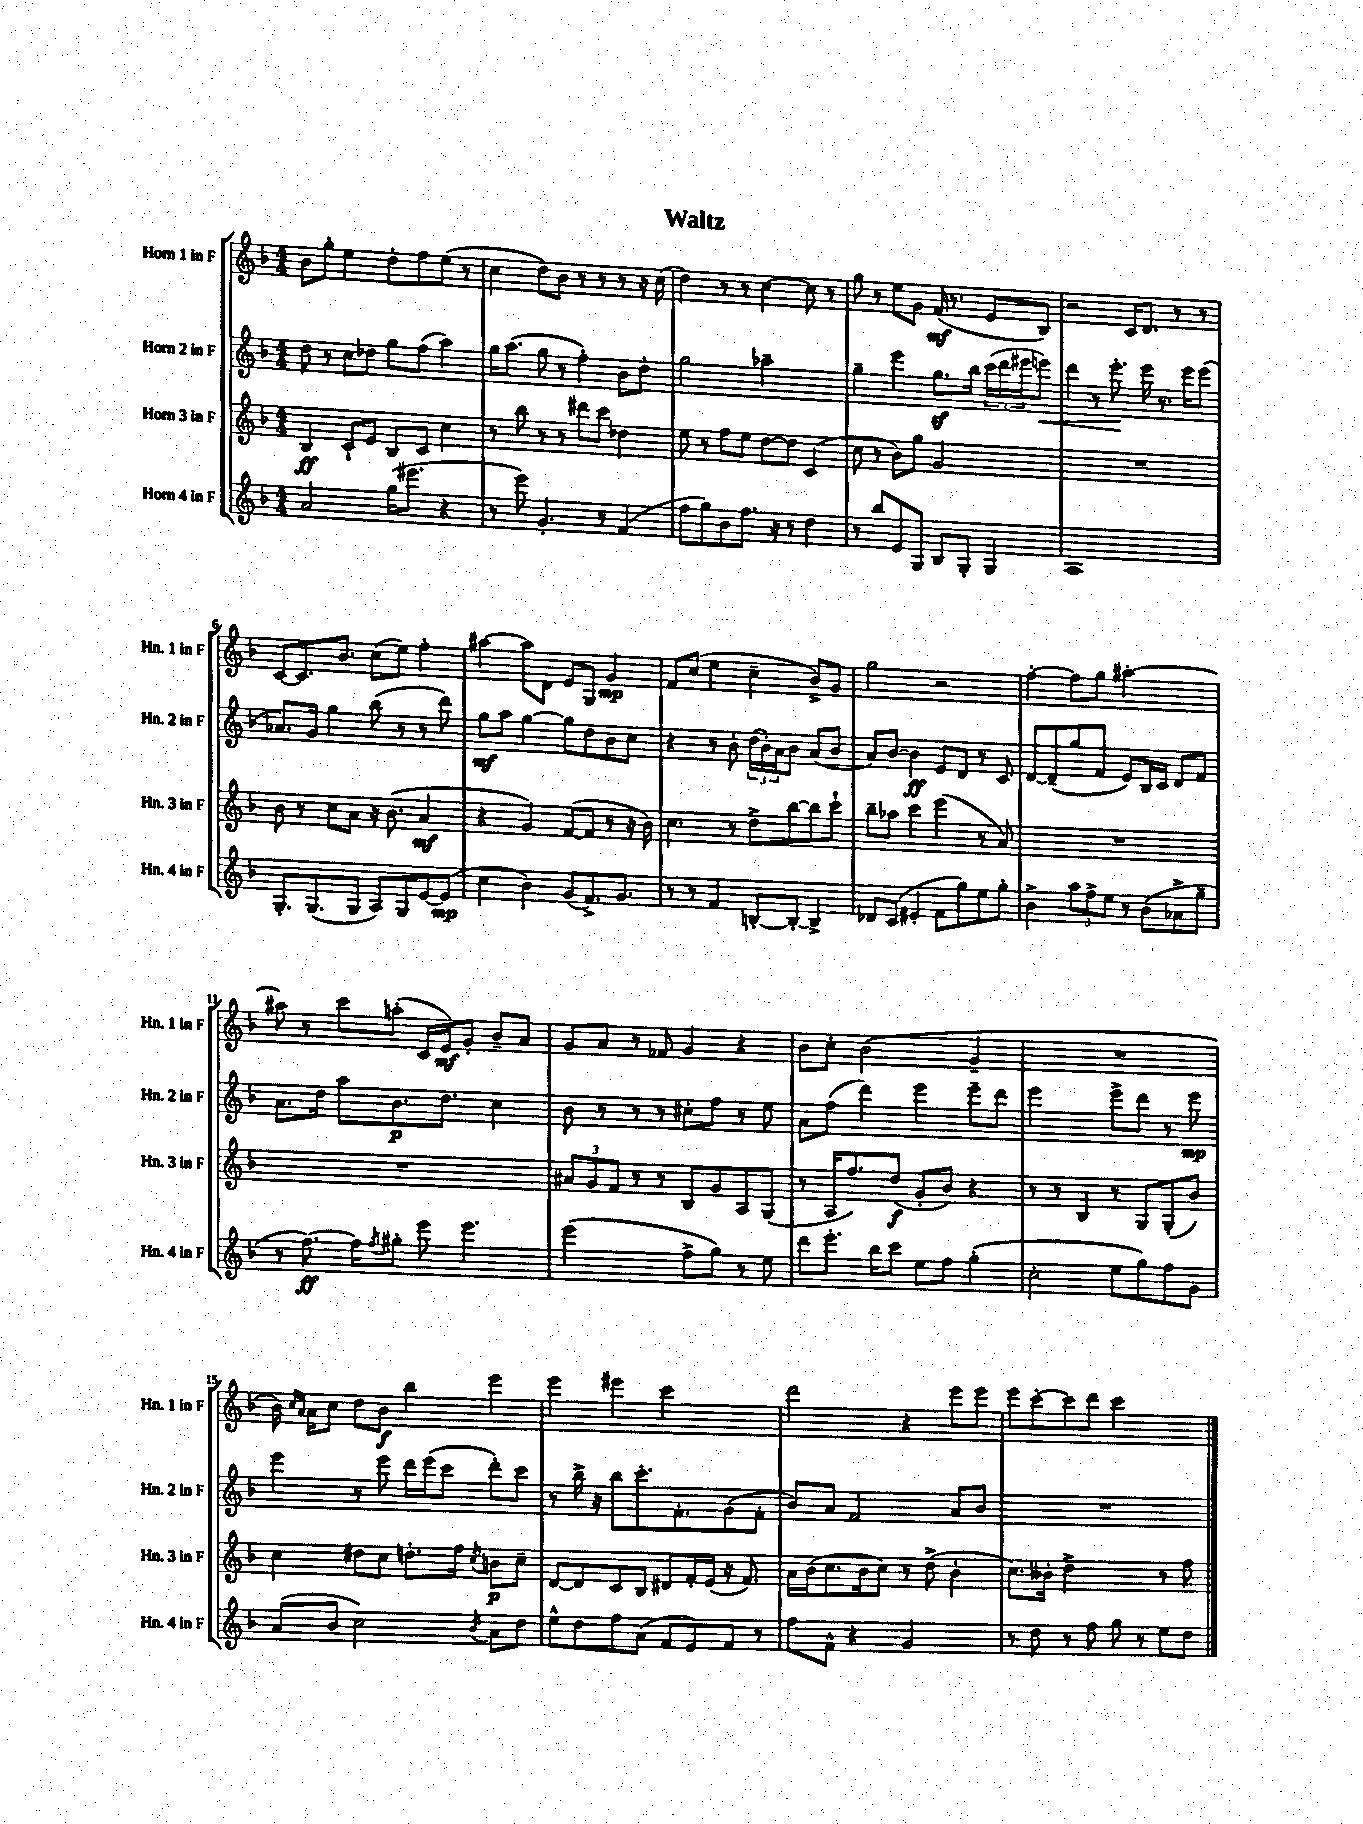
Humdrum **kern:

**kern	**kern	**kern	**kern
*staff4	*staff3	*staff2	*staff1
*clefG2	*clefG2	*clefG2	*clefG2
*k[b-]	*k[b-]	*k[b-]	*k[b-]
*M4/4	*M4/4	*M4/4	*M4/4
2a/	4B-/	8dd\	8b-\L
.	.	8r	8gg'\J
.	8c`/L	8cc\L	4ee\
.	8e/J	8dd-\J	.
(16gg\LK	8B-/L	8gg\L	8dd'\L
8.eee#\J	.	.	.
.	8c/J	(8ff\J	8ff\
4r	4cc\	4aa\)	(8ee\J
.	.	.	8r
=	=	=	=
8r	8r	16gg\LK	4cc\
.	.	(8.aa\J	.
8eee\)	8bb-\	.	.
4.g'/	8r	8gg\	8dd\L)
.	8r	8r	8b-\J
.	8ddd#\L	4ff'\)	8r
8r	8ccc\J	.	8r
(4f/	4dd-\	8b-\L	8r
.	.	8dd'\J	16r
.	.	.	(16cc\
=	=	=	=
8ff\L	8ee\	2gg\	4dd\)
8gg\)	8r	.	.
8b-\	8ff\L	.	8r
8.ff\J	8ee\J	.	8r
.	[8dd\L	2aa-~\	[4cc\
16r	.	.	.
8r	8dd\]J	.	.
4dd\	(4c/	.	8cc\]
.	.	.	8r
=	=	=	=
8r	8cc\	4gg~\	8gg\
8bb-/L	8r	.	8r
8e/	8b-\L)	4eee\	8ee\L
8G/J	8gg\J	.	8g\J
8B-/L	2g/	8.gg\L	(16f/
.	.	.	8.r
8G'/J	.	.	.
.	.	16bb-\Jk	.
4G/	.	(24ccc\LL	8e/L
.	.	24ddd\	.
.	.	24eee#\J	.
.	.	8eee\J)	8B-/J)
=	=	=	=
1A	1r	4ddd\	2r
.	.	8r	.
.	.	8.eee'\	.
.	.	.	16c/LK
.	.	16eee\	8.d/J
.	.	8.r	.
.	.	.	8r
.	.	16eee\LK	.
.	.	(8eee\J	8r
=	=	=	=
8.G'/L	8b-\	8.a-/L)	[8c/L
.	8r	.	8.c/]
(8.G/	.	16g/Jk	.
.	8cc\L	4gg\	.
.	.	.	8.b-/J
8G/J	8a\J	.	.
8A/L)	16r	(8bb-\	(8cc\L
.	(8.b-\	.	.
8G/	.	8r	8ee\J)
[8e/	4a/	8r	4ff'\
(8e/]J	.	8ddd\)	.
=	=	=	=
4cc\	4r	8gg\L	[4aa#\
.	.	8aa\J	.
4b-\)	4g/)	[4gg\	8aa#\]L
.	.	.	8d\J
(8g/L	([8f/L	8gg\]L	8e/L
8.f^/)	8f/]J	8dd\	8G/J
.	8r	8b-\	4g/
8.g/J	.	.	.
.	16r	8cc\J	.
.	16b-\)	.	.
=	=	=	=
8r	4.cc\	4r	8f/L
8r	.	.	(8cc/J
4f/	.	8r	4ee\
.	8r	8b-'\	.
[8B'/L	8dd^\L	(24dd\LL	4cc~\
.	.	24b-'\)	.
.	.	24a\J	.
8B'/_J	[8bb-\	8b-\J	.
4B^/]	8bb-\]	(8a/L	8b-^/L)
.	8ccc`\J	8b-/J	8g/J
=	=	=	=
8d-/L	8bb-~\L	8a/L)	2gg\
(8c/J	8aa-\J	[8b-/J	.
4e#'/	4ccc\	4b-\]	.
8f\L	(4eee\	8e/L	2r
8gg\)	.	8d/J	.
8ee\	8r	8r	.
8gg'\J	8a/)	8c/	.
=	=	=	=
4b-^\	1r	[8d/L	[4ff'\
.	.	(8d~/]	.
12aa\L	.	8gg/	8ff\]L
12ff^\	.	.	.
.	.	8f/J	8gg\J
12ee\J	.	.	.
8r	.	8e/L)	[2aa#'\
(8b-\L	.	16B-/L	.
.	.	16c/JJ	.
8a-^\	.	8d/L	.
8gg~\J	.	8f/J	.
=	=	=	=
8r	1r	8.a\L	8aa#\]
[8.ff\)	.	.	8r
.	.	16dd\Jk	.
.	.	8aa\L	8ccc\L
16ff\]LK	.	.	.
8qff/	.	.	.
8gg#'\J	.	8.b-\	(8aa'\J
8eee\	.	.	16c/LL
.	.	8.dd\J	16e/J)
4.eee\	.	.	8g'/J
.	.	4cc\	8b-~/L
.	.	.	8a/J
=	=	=	=
(2eee\	12a#/L	8b-\	8g/L
.	12g/	.	.
.	.	8r	8a/J
.	12f/J	.	.
.	8r	8r	8r
.	8r	8r	8f-/
8ff^\L	8B-/L	8cc#'\L	4g/
8gg\J)	8g/	8ff\J	.
8r	8A/	8r	4r
8ee\	(8G/J	8ee\	.
=	=	=	=
8ddd\L	8r	8a\L	8b-\L
8.eee'\J	16A/LK	(8ff\J	8cc'\J
.	8.ff/)	.	.
.	.	4ddd\)	(2b-\
16bb-\LK	.	.	.
8ccc\J	(8dd/J	.	.
8ee\L	8g'/L	4eee\	.
8ff\J	8b-/J)	.	.
(4gg'\	4r	8eee~\L	4g~/
.	.	8ddd\J	.
=	=	=	=
2cc'\	8r	2eee\	1r
.	8r	.	.
.	4B-/	.	.
8ee\L	8r	8eee^\L	.
8gg\)	8G/L	8ddd\J	.
8ff\	(8G'/	8r	.
8g\J	8b-/J)	8eee\	.
=	=	=	=
(8a/L	4cc\	4eee\	16b-\)
.	.	.	16qqcc/LL
.	.	.	16qqa/JJ
.	.	.	16a\LK
8b-/J	.	.	8cc\J
2cc\)	8dd#\L	8r	8dd\L
.	8cc\J	8eee\	8b-\J
.	8.dd'\L	16ddd\LL	4bb-\
.	.	(16eee\J	.
.	.	8ccc\J	.
.	16ff\Jk	.	.
8qb-/	8qcc/	.	.
8a\L	8b\L	8ddd'\L)	4eee\
8dd\J	8cc~\J	8ccc\J	.
=	=	=	=
8ee^^\L	[8d/L	8r	4eee\
8dd\	8d/]	16bb-^\	.
.	.	16r	.
8ff\	8c/	8bb-\L	4eee#\
(8a\J	8B-/J	8.ccc'\	.
8f/L	8d#/L	.	2ccc\
.	.	8.f'\	.
8e/)	16f'/L	.	.
.	(16e/JJ	.	.
8f/J	16r	(8g\	.
.	8.f/)	.	.
8r	.	8f'\J	.
=	=	=	=
8ff\L	16a\LL	8b-/L)	2ddd\
.	(16b-\J	.	.
8f^^\J	8.cc\	8a/J	.
4r	.	2f/	.
.	16b-\k	.	.
.	8cc\J)	.	.
2g/	8r	.	4r
.	(8dd^\	.	.
.	4b-'\	8a/L	8eee\L
.	.	8b-/J	8eee\J
=	=	=	=
8r	8.cc\L)	1r	8eee\L
8dd\	.	.	[8ccc'\
.	16b--'\Jk	.	.
8r	2dd^\	.	8ccc\]
8ff\	.	.	8ddd\J
8gg\	.	.	2ccc\
8r	.	.	.
8ee\L	8r	.	.
8dd\J	8ff\	.	.
==	==	==	==
*-	*-	*-	*-
